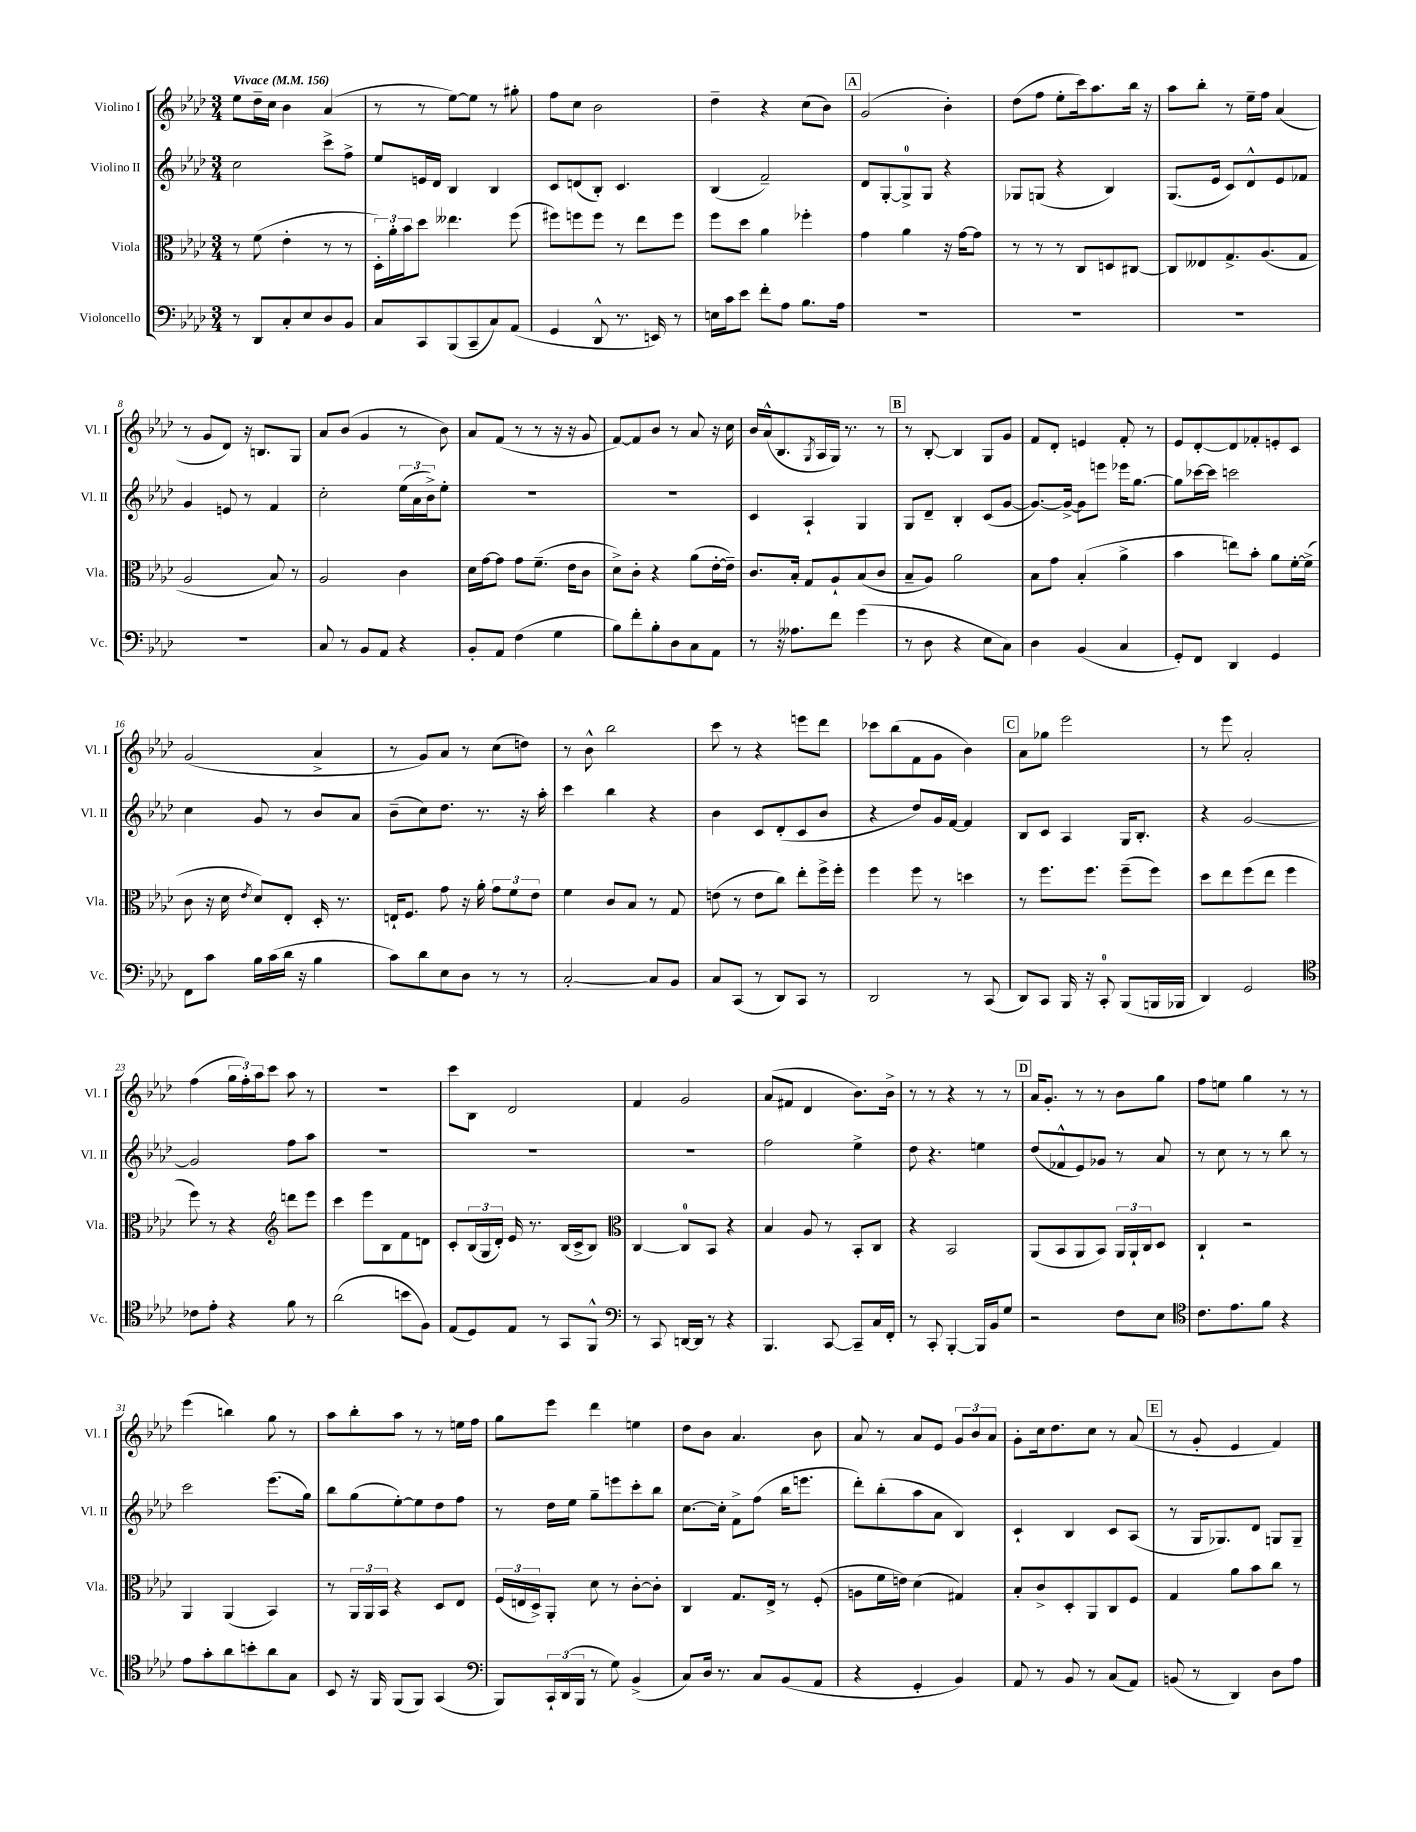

**kern	**kern	**kern	**kern
*staff4	*staff3	*staff2	*staff1
*clefF4	*clefC3	*clefG2	*clefG2
*k[b-e-a-d-]	*k[b-e-a-d-]	*k[b-e-a-d-]	*k[b-e-a-d-]
*M3/4	*M3/4	*M3/4	*M3/4
*MM156	*MM156	*MM156	*MM156
8r	8r	2cc\	8ee-\L
8DD-/L	(8f\	.	16dd-~\L
.	.	.	16cc\JJ
8C'/	4e-'\	.	4b-\
8E-/	.	.	.
8D-/	8r	8ccc^\L	(4a-/
8BB-/J	8r	8ff^\J	.
=	=	=	=
8C/L	24D-'\LL)	8ee-/L	8r
.	24a-'\	.	.
.	24b-\J	.	.
8CC/	8dd-\J	16e/L	8r
.	.	16d-/JJ	.
(8BBB-/	4.ee--\	4B-/	[8ee-\L)
8CC~/	.	.	8ee-\]J
8C/)	.	4B-/	8r
(8AA-/J	(8ff\	.	8gg#'\
=	=	=	=
4GG/	8ff#\L)	8c/L	8ff\L
.	8ff\	(8d/	8cc\J
8DD-^^/	8ff\J	8B-'/J)	2b-\
8.r	8r	4.c/	.
.	8ee-\L	.	.
16EE/)	.	.	.
8r	8ff\J	.	.
=	=	=	=
16E\LL	8ff\L	(4B-/	4dd-~\
16c\J	.	.	.
8e-\J	8dd-\J	.	.
8f'\L	4a-\	2f~/)	4r
8A-\J	.	.	.
8.B-\L	4ff-'\	.	(8cc\L
.	.	.	8b-\J)
16A-\Jk	.	.	.
=	=	=	=
2.r	4g\	8d-/L	(2g/
.	.	[8G'/	.
.	4a-\	8G^/]	.
.	.	8G/J	.
.	16r	4r	4b-'\)
.	[16g\LK	.	.
.	8g\]J	.	.
=	=	=	=
2.r	8r	8G-/L	(8dd-\L
.	8r	(8G/J	8ff\J
.	8r	4r	8ee-'\L
.	8C/L	.	16ccc\k)
.	.	.	8.aa-\
.	8D/	4B-/)	.
.	[8C#/J	.	16bb-\Jk
.	.	.	16r
=	=	=	=
2.r	8C#/]L	(8.G/L	8aa-\L
.	8E--/	.	8bb-'\J
.	.	16e-/Jk	.
.	8.G^/	8c/L)	8r
.	.	8d-^^/	16ee-~\LL
.	(8.A-/	.	16ff\JJ
.	.	8e-/	(4a-/
.	8G/J	8f-/J	.
=	=	=	=
2.r	2A-/	4g/	8r
.	.	.	8g/L
.	.	8e/	8d-/J)
.	.	8r	16r
.	.	.	8.B/L
.	8B-/)	4f/	.
.	8r	.	8G/J
=	=	=	=
8C/	2A-/	2cc'\	8a-/L
8r	.	.	(8b-/J
8BB-/L	.	.	4g/
8AA-/J	.	.	.
4r	4c\	(24ee-\LL	8r
.	.	24a-\	.
.	.	24b-^\J)	.
.	.	8ee-'\J	8b-\)
=	=	=	=
8BB-'/L	16d-\LL	2.r	8a-/L
.	[16g\J	.	.
8AA-/J	8g\]J	.	(8f/J
(4F\	8g\L	.	8r
.	(8.f~\J	.	8r
4G\	.	.	16r
.	16e-\LK	.	16r
.	8c\J	.	8g/
=	=	=	=
8B-\L)	8d-^\L)	2.r	[8f/L)
8f'\	8c'\J	.	8f/]
8B-'\	4r	.	8b-/J
8D-\	.	.	8r
8C\	(8a-\L	.	8a-/
8AA-\J	[16e-'\L	.	16r
.	16e-~\]JJ)	.	16cc\
=	=	=	=
8r	8.c/L	4c/	16b-/LL
.	.	.	(16a-^^/J
16r	.	.	8.B-/
8.A--\L	16B-'/Jk	.	.
.	8G/L	4A-`/	.
.	.	.	8qG/
.	.	.	16A-/L
8f\J	8A-`/	.	16G/JJ)
.	.	.	8.r
(4g\	(8B-/	4G/	.
.	8c/J	.	8r
=	=	=	=
8r	8B-~/L	8G/L	8r
8D-\	8A-/J)	8d-~/J	[8B-'/
4r	2a-\	4B-'/	4B-/]
8E-\L	.	(8c/L	8G/L
8C\J)	.	[8g/J	8g/J
=	=	=	=
4D-\	8B-\L	8.g/_L)	8f/L
.	8g\J	.	8d-'/J
.	.	16g^/_Jk	.
(4BB-/	(4B-'/	8g\]L	4e/
.	.	8eee\J	.
4C/	4a-^\	16eee-\LK	8f'/
.	.	[8.gg\J	.
.	.	.	8r
=	=	=	=
8GG'/L)	4b-\	8gg\]L	8e-/L
8FF/J	.	[16ccc-\L	[8d-'/
.	.	16ccc-\]JJ	.
4DD-/	8ee\L)	2ccc\	8d-/]
.	8b-'\J	.	8f-'/
4GG/	8a-\L	.	8e'/
.	[16f'\L	.	8c/J
.	(16f^\]JJ	.	.
=	=	=	=
8FF\L	8c\	4cc\	(2g/
8c\J	16r	.	.
.	16d-\	.	.
.	8qe-/	.	.
16B-\LL	8d-/L)	8g/	.
(16c\	.	.	.
16d-\JJ	8E-'/J	8r	.
16r	.	.	.
4B-\	16D-'/	8b-/L	4a-^/
.	8.r	.	.
.	.	8a-/J	.
=	=	=	=
8c\L)	16E`/LK	(8b-~\L	8r
.	8.F/J	.	.
8d-\	.	8cc\)	8g/L)
8E-\	8g\	8.dd-\J	8a-/J
8D-\J	16r	.	8r
.	16a-'\	8.r	.
8r	12g\L	.	(8cc\L
.	12f\	.	.
8r	.	16r	8dd\J)
.	12e-\J	.	.
.	.	16aa-'\	.
=	=	=	=
[2C'/	4f\	4ccc\	8r
.	.	.	8b-^^\
.	8c/L	4bb-\	2bb-\
.	8B-/J	.	.
8C/]L	8r	4r	.
8BB-/J	8G/	.	.
=	=	=	=
8C/L	(8e\	4b-\	8ccc\
(8CC/J	8r	.	8r
8r	8e\L	8c/L	4r
8DD-/L)	8cc\J)	(8d-'/	.
8CC/J	8ee-'\L	8c/	8eee\L
8r	16ff^\L	8b-/J	8ddd-\J
.	16ff'\JJ	.	.
=	=	=	=
2DD-/	4ff\	4r	8ccc-\L
.	.	.	(8bb-\
.	8ff\	8dd-/L)	8f\
.	8r	16g/L	8g\J
.	.	[16f/JJ	.
8r	4dd\	4f/]	4b-\)
(8CC/	.	.	.
=	=	=	=
8DD-/L)	8r	8B-/L	8a-\L
8CC/J	8.ff\L	8c/J	8gg-\J
16BBB-/	.	4A-/	2eee-\
16r	8.ff\J	.	.
8CC'/	.	.	.
(8BBB-/L	(8ff~\L	16G/LK	.
.	.	8.B-'/J	.
16BBB/L	8ff\J)	.	.
16BBB-/JJ	.	.	.
=	=	=	=
4DD-/)	8dd-\L	4r	8r
.	8ee-\	.	8eee-\
2GG/	(8ff\	[2g/	2a-'/
.	8ee-\J	.	.
.	4ff\	.	.
=	=	=	=
*clefC4	*	*	*
8c-\L	8ff\)	2g/]	(4ff\
8e-'\J	8r	.	.
4r	4r	.	24gg\LL
.	.	.	24ff'\)
.	.	.	24aa-\J
.	.	.	8ccc\J
*	*clefG2	*	*
8f\	8ddd\L	8ff\L	8aa-\
8r	8eee-\J	8aa-\J	8r
=	=	=	=
(2a-\	4ccc\	2.r	2.r
.	8eee-\L	.	.
.	8B-\	.	.
8b\L	8f\	.	.
8F\J)	8d\J	.	.
=	=	=	=
(8E-/L	8c'/L	2.r	8ccc\L
8D-/)	(24B-/L	.	8B-\J
.	24G/	.	.
.	24d-'/JJ)	.	.
8E-/J	16e-/	.	2d-/
.	8.r	.	.
8r	.	.	.
8GG/L	(16B-/LL	.	.
.	16c^/J	.	.
8FF^^/J	8B-/J)	.	.
=	=	=	=
*clefF4	*clefC3	*	*
8r	[4C/	2.r	4f/
8CC/	.	.	.
[16DD/LL	8C/]L	.	2g/
16DD/]JJ	.	.	.
8r	8BB-/J	.	.
4r	4r	.	.
=	=	=	=
4.BBB-/	4B-/	2ff\	(8a-/L
.	.	.	8f#/J
.	8A-/	.	4d-/
[8CC/	8r	.	.
8CC~/]L	8BB-'/L	4ee-^\	8.b-\L)
16C/L	8C/J	.	.
16FF'/JJ	.	.	16b-^\Jk
=	=	=	=
8r	4r	8dd-\	8r
8CC'/	.	4.r	8r
[4BBB-'/	2BB-/	.	4r
16BBB-/]LL	.	4ee\	8r
16BB-/J	.	.	.
8G/J	.	.	8r
=	=	=	=
2r	(8AA-/L	(8dd-/L	16a-/LK
.	.	.	8.g'/J
.	8BB-/	8f-^^/	.
.	8AA-/	8e-/)	8r
.	8BB-/J)	8g-/J	8r
8F\L	24AA-/LL	8r	8b-\L
.	24AA-`/	.	.
.	24C/J	.	.
8E-\J	8D-/J	8a-/	8gg\J
=	=	=	=
*clefC4	*	*	*
8.c\L	4C`/	8r	8ff\L
.	.	8cc\	8ee\J
8.e-\	.	.	.
.	2r	8r	4gg\
8f\J	.	8r	.
4r	.	8bb-\	8r
.	.	8r	8r
=	=	=	=
8e-\L	4AA-/	2ccc\	(4eee-\
8g'\	.	.	.
8a-\	(4AA-/	.	4bb\)
8b'\	.	.	.
8a-\	4BB-/)	(8.eee-\L	8gg\
8G\J	.	.	8r
.	.	16gg\Jk)	.
=	=	=	=
8BB-/	8r	8bb-\L	8aa-\L
16r	24AA-/LL	(8gg\	8bb-'\
.	24AA-/	.	.
16FF/	.	.	.
.	24BB-/JJ	.	.
(8FF/L	4r	[8ee-'\)	8aa-\J
8FF/J)	.	8ee-\]	8r
(4GG/	8D-/L	8dd-\	8r
.	8E-/J	8ff\J	16ee\LL
.	.	.	16ff\JJ
=	=	=	=
*clefF4	*	*	*
8BBB-/L)	(24F/LL	8r	8gg\L
.	24E/	.	.
.	24D-^/J)	.	.
24CC`/L	8AA-'/J	16dd-\LL	8eee-\J
(24DD-/	.	.	.
.	.	16ee-\JJ	.
24BBB-/JJ	.	.	.
8r	8d-\	8gg~\L	4ddd-\
8G\)	8r	8eee\	.
(4BB-^/	[8c'\L	8ccc'\	4ee\
.	8c'\]J	8bb-\J	.
=	=	=	=
8C/L)	4C/	[8.cc\L	8dd-\L
16D-/Jk	.	.	8b-\J
8.r	.	16cc'\]Jk	.
.	8.G/L	8f^\L	4.a-/
8C/L	.	(8ff\J	.
.	16E-^/Jk	.	.
(8BB-/	8r	16bb-\LK	.
.	.	8.eee\J	.
8AA-/J	(8F'/	.	8b-\
=	=	=	=
4r	8A\L	8ddd-'\L)	8a-/
.	16f\L	(8bb-'\	8r
.	16e\JJ)	.	.
4GG'/	(4d-\	8aa-\	8a-/L
.	.	8a-\J	8e-/J
4BB-/)	4G#/)	4B-/)	12g/L
.	.	.	12b-/
.	.	.	12a-/J
=	=	=	=
8AA-/	8B-'/L	4c`/	8g'\L
8r	8c^/	.	16cc\k
.	.	.	8.dd-\
8BB-/	8D-'/	4B-/	.
8r	8AA-/	.	8cc\J
(8C/L	8C/	8c/L	8r
8AA-/J)	8F/J	(8A-/J	(8a-/
=	=	=	=
(8BB/	4G/	8r	8r
8r	.	16G/LK	8g'/
.	.	8.G-/)	.
4DD-/)	8a-\L	.	4e-/
.	8b-\	8d-/J	.
8D-\L	8cc\J	8G/L	4f/)
8A-\J	8r	8G~/J	.
==	==	==	==
*-	*-	*-	*-
